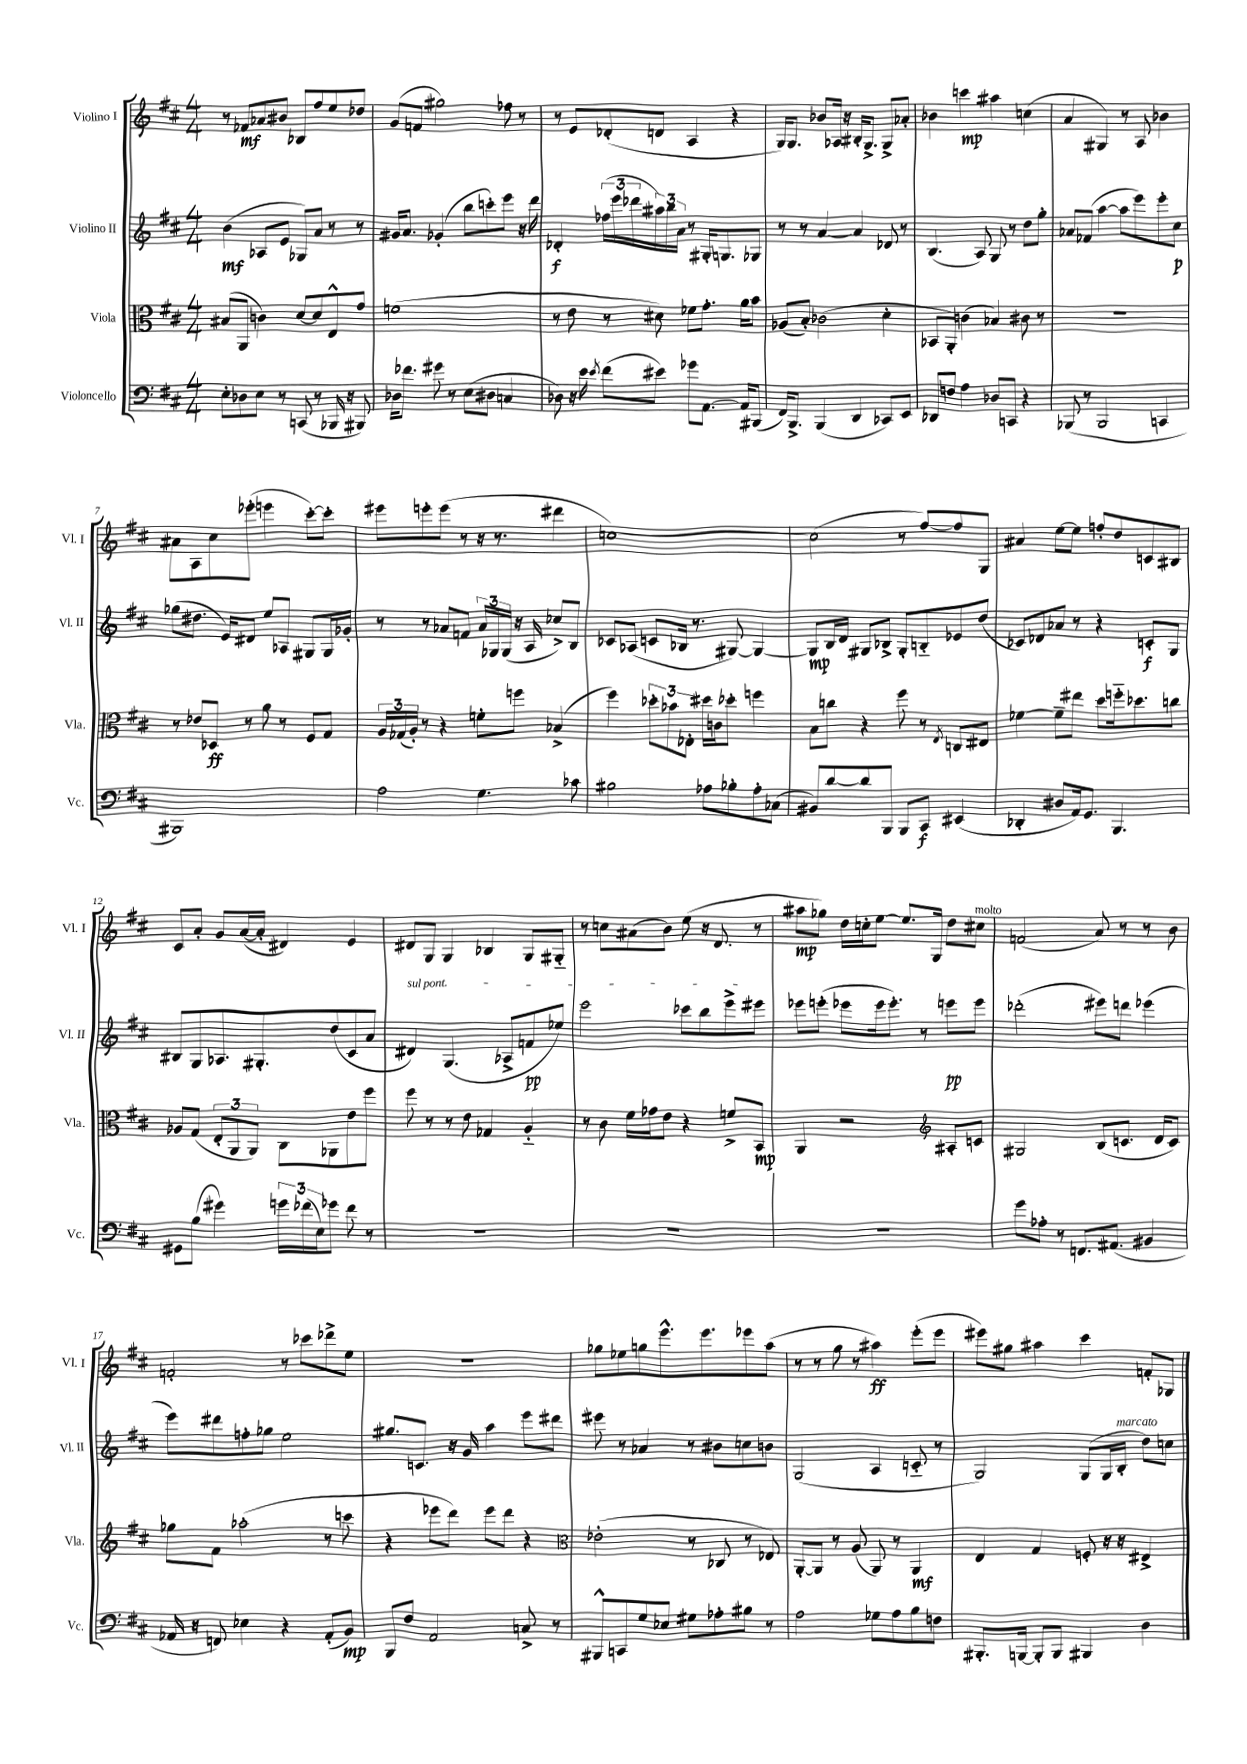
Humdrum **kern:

**kern	**dynam	**kern	**dynam	**kern	**dynam	**kern	**dynam
*part4	*part4	*part3	*part3	*part2	*part2	*part1	*part1
*staff4	*staff4	*staff3	*staff3	*staff2	*staff2	*staff1	*staff1
*I"Violoncello	*	*I"Viola	*	*I"Violino II	*	*I"Violino I	*
*I'Vc.	*	*I'Vla.	*	*I'Vl. II	*	*I'Vl. I	*
*clefF4	*	*clefC3	*	*clefG2	*	*clefG2	*
*k[f#c#]	*	*k[f#c#]	*	*k[f#c#]	*	*k[f#c#]	*
*M4/4	*	*M4/4	*	*M4/4	*	*M4/4	*
=1	=1	=1	=1	=1	=1	=1	=1
8E'\L	.	(8B#X/L	.	(4b\	mf	8r	.
8D-X\	.	8AA/J	.	.	.	8f-X/L	mf
8E\J	.	4cn\)	.	8A-X/L	.	8a-X/	.
8r	.	.	.	8e/J	.	8b#X/J	.
(8CCn/	.	[8d/L	.	8G-X/L)	.	8B-X/L	.
8r	.	8d/]	.	8a/J	.	8ff#/	.
16BBB-X/	.	8E^^/	.	8r	.	8ee/	.
16r	.	.	.	.	.	.	.
8BBB#X/)	.	8g/J	.	8r	.	8dd-X/J	.
=2	=2	=2	=2	=2	=2	=2	=2
16D-X\KL	.	(1fn	.	16g#X/KL	.	(8g/L	.
8.f-X\J	.	.	.	8.a/J	.	.	.
.	.	.	.	.	.	8fn/J	.
8g#X\	.	.	.	(4g-X'/	.	2gg#X\)	.
8r	.	.	.	.	.	.	.
(8E\L	.	.	.	8bb\L	.	.	.
8D#X\J	.	.	.	8cccn'\)	.	.	.
4Cn/	.	.	.	8eee\J	.	8ff-X\	.
.	.	.	.	16r	.	8r	.
.	.	.	.	16ddd\	.	.	.
=3	=3	=3	=3	=3	=3	=3	=3
8D-X\)	.	8r	.	4d-X'/	f	8r	.
16r	.	8e\	.	.	.	8e/L	.
16e\	.	.	.	.	.	.	.
8qe/	.	.	.	.	.	.	.
(8f#\L	.	8r	.	(24ff-X\LL	.	(8d-X'/	.
.	.	.	.	24eee\	.	.	.
.	.	.	.	24ddd-X\	.	.	.
8e#X\J)	.	8d#X\)	.	24aa#X\)	.	8dn/J	.
.	.	.	.	24bb\	.	.	.
.	.	.	.	24a\JJ	.	.	.
8g-X\L	.	8f-X\L	.	8r	.	4A/	.
[8.AA\J	.	8.g'\J	.	16G#X'/KL	.	.	.
.	.	.	.	8.Gn/	.	.	.
.	.	.	.	.	.	4r	.
16AA/KL]	.	16a\KL	.	.	.	.	.
(8BBB#X/J	.	8b\J	.	8G-X/J	.	.	.
=4	=4	=4	=4	=4	=4	=4	=4
16FF#/KL)	.	(8A-X/L	.	8r	.	16G/KL)	.
8.BBB^/J	.	.	.	.	.	8.G/J	.
.	.	8B'/J)	.	8r	.	.	.
(4BBB/	.	(2c-X\	.	[4a/	.	8b-X/L	.
.	.	.	.	.	.	16A-X/Jk	.
.	.	.	.	.	.	16r	.
4DD/	.	.	.	4a/]	.	16B#X'/KL	.
.	.	.	.	.	.	8.G^/J	.
8CC-X/L)	.	4d'\	.	8d-X/	.	8G^/L	.
8EE/J	.	.	.	8r	.	8a-X'/J	.
=5	=5	=5	=5	=5	=5	=5	=5
8DD-X/L	.	8BB-X/L	.	(4.B/	.	4b-X\	.
8Fn/J	.	8AA'/J)	.	.	.	.	.
4A\	.	(4cn\	.	.	.	4cccn\	mp
.	.	.	.	8A/)	.	.	.
8D-X/L	.	4B-X/)	.	8G/	.	4aa#X\	.
8CCn/J	.	.	.	8r	.	.	.
4r	.	8c#X\	.	8dd\L	.	(4ccn\	.
.	.	8r	.	8gg'\J	.	.	.
=6	=6	=6	=6	=6	=6	=6	=6
(8BBB-X/	.	1r	.	8a-X/L	.	4a/	.
8r	.	.	.	(8f-X/J	.	.	.
2BBB-/	.	.	.	[4aa\	.	4G#X/)	.
.	.	.	.	8aa\L]	.	8r	.
.	.	.	.	8eee\)	.	8A/	.
4CCn/	.	.	.	8eee'\	.	4b-X\	.
.	.	.	.	8cc#\J	p	.	.
!!LO:LB:g=z
=7	=7	=7	=7	=7	=7	=7	=7
1BBB#X)	.	8r	.	(8gg-X\L	.	8a#X\L	.
.	.	8e-X/L	.	8.dd#X\J	.	8A\	.
.	.	8D-X/J	ff	.	.	8cc#\	.
.	.	.	.	16e/KL)	.	.	.
.	.	8r	.	8d#X/J	.	(8eee-X'\J	.
.	.	8a\	.	8ee/L	.	4eeen\	.
.	.	8r	.	8A-X/J	.	.	.
.	.	8F#/L	.	8G#X/L	.	[8ccc#'\L)	.
.	.	8G/J	.	16G#/L	.	8ccc#'\J]	.
.	.	.	.	16g-X'/JJ	.	.	.
=8	=8	=8	=8	=8	=8	=8	=8
2A\	.	24A/LL	.	8r	.	8eee#X\L	.
.	.	(24G-X/	.	.	.	.	.
.	.	24A'/JJ)	.	.	.	.	.
.	.	8r	.	8r	.	8eeen'\	.
.	.	4r	.	8a-X/L	.	(8eee\J	.
.	.	.	.	8fn/J	.	8r	.
4.G\	.	8fn'\L	.	24a-/LL	.	16r	.
.	.	.	.	24G-X/	.	.	.
.	.	.	.	.	.	8.r	.
.	.	.	.	(24G-/JJ	.	.	.
.	.	8ffn\J	.	16r	.	.	.
.	.	.	.	16A/	.	.	.
.	.	(4B-X^/	.	8cc-X^/L)	.	4ddd#X\	.
8c-X\	.	.	.	8B/J	.	.	.
=9	=9	=9	=9	=9	=9	=9	=9
2B#X\	.	4ff#\)	.	8c-X/L	.	[1ccn)	.
.	.	.	.	(8A-X/J	.	.	.
.	.	12dd-X'\L	.	8cn/L	.	.	.
.	.	12b-X\	.	.	.	.	.
.	.	.	.	16B-X/Jk	.	.	.
.	.	12E-X'\J	.	.	.	.	.
.	.	.	.	8.r	.	.	.
8A-X\L	.	16dd#X\LL	.	.	.	.	.
.	.	16cn\J	.	.	.	.	.
8B-X'\	.	8dd-X'\J	.	[8G#X/)	.	.	.
8A-'\	.	4ffn\	.	4G#/_	.	.	.
(8C-X\J	.	.	.	.	.	.	.
=10	=10	=10	=10	=10	=10	=10	=10
8BB#X/L)	.	8B\L	.	8G#/L]	mp	(2cc\]	.
[8d/	.	8ccn\J	.	16B/L	.	.	.
.	.	.	.	16d/JJ	.	.	.
8d/]	.	4r	.	8G#X/L	.	.	.
8BBB/J	.	.	.	8B-X^/J	.	.	.
8BBB/L	.	8ff#\	.	8G#'/L	.	8r	.
8CC#/J	f	8r	.	8Bn/	.	[8ff#/L)	.
.	.	8qE/	.	.	.	.	.
(4EE#X/	.	8Cn/L	.	8e-X/	.	8ff#/]	.
.	.	8E#X/J	.	(8dd/J	.	8G/J	.
=11	=11	=11	=11	=11	=11	=11	=11
4DD-X'/	.	[4f-X\	.	8c-X/L)	.	4a#X/	.
.	.	.	.	8d-X/	.	.	.
8D#X/L	.	8f-~\L]	.	8a-X/J	.	[8ee\L	.
16AA/k)	.	8ee#X\J	.	8r	.	8ee\J]	.
8.GG/J	.	.	.	.	.	.	.
.	.	8dd\L	.	4r	.	8ffn'/L	.
4.BBB/	.	16ffn\k	.	.	.	8dd/	.
.	.	8.dd-X\	.	.	.	.	.
.	.	.	.	8cn'/L	f	8cn/	.
.	.	8ccn\J	.	8G/J	.	8B#X/J	.
!!LO:LB:g=z
=12	=12	=12	=12	=12	=12	=12	=12
8GG#X\L	.	8A-X/L	.	8B#X/L	.	8c#/L	.
(8B\J	.	(8G/J	.	8G/	.	8a'/J	.
4g#X\)	.	12E'/L	.	8.A-X/	.	8g/L	.
.	.	12AA/	.	.	.	.	.
.	.	.	.	.	.	([16a/L	.
.	.	12AA/J)	.	.	.	.	.
.	.	.	.	8.G#X'/	.	16a'/JJ]	.
24gn\LL	.	8C#\L	.	.	.	4d#X/)	.
(24f-X\	.	.	.	.	.	.	.
24E\J)	.	.	.	.	.	.	.
8g-X\J	.	8AA-X\	.	(8dd/	.	.	.
8f-\	.	8e\	.	8c#/	.	4e/	.
8r	.	8ff#\J	.	8a/J	.	.	.
=13	=13	=13	=13	=13	=13	=13	=13
!	!	!	!	!LO:TX:a:i:t=sul pont.	!	!	!
1r	.	8ff#\	.	4d#X/)	.	8d#X/L	.
.	.	8r	.	.	.	8G/J	.
.	.	8r	.	(4.G/	.	4G/	.
.	.	8e\	.	.	.	.	.
.	.	4G-X/	.	.	.	4B-X/	.
.	.	.	.	8A-X^/L	.	.	.
.	.	4A/	.	8fn/	pp	8G/L	.
.	.	.	.	8ee-X/J)	.	8G#X/J	.
=14	=14	=14	=14	=14	=14	=14	=14
1r	.	8r	.	2eee\	.	8r	.
.	.	8c#\	.	.	.	8ccn\L	.
.	.	16f#\LL	.	.	.	(8a#X\	.
.	.	16g-X\J	.	.	.	.	.
.	.	8e\J	.	.	.	8b\J)	.
.	.	4r	.	8ccc-X\L	.	(8ee\	.
.	.	.	.	8bb\	.	16r	.
.	.	.	.	.	.	8.d/	.
.	.	8fn^/L	.	8eee^\	.	.	.
.	.	8BB/J	mp	8eee#X\J	.	8r	.
=15	=15	=15	=15	=15	=15	=15	=15
1r	.	4AA/	.	8eee-X\L	.	8aa#X\L	mp
.	.	.	.	(8eeen'\J	.	8gg-X\J)	.
.	.	2r	.	8eee-X\L	.	16dd\LL	.
.	.	.	.	.	.	16ccn'\J	.
.	.	.	.	16eee-\k	.	[8ee\J	.
.	.	.	.	8.eee-'\J)	.	.	.
.	.	.	.	.	.	8.ee/L]	.
.	.	.	.	8r	.	.	.
.	.	.	.	.	.	16G/Jk	.
*	*	*clefG2	*	*	*	*	*
.	.	8A#X'/L	.	8eeen\L	pp	8dd\L	.
!	!	!	!	!	!	!LO:TX:a:i:t=molto	!
.	.	8cn/J	.	8eee\J	.	8cc#X\J	.
=16	=16	=16	=16	=16	=16	=16	=16
8g\L	.	2G#X/	.	(2ddd-X'\	.	(2fn/	.
8A-X'\J	.	.	.	.	.	.	.
8r	.	.	.	.	.	.	.
8.FFn/L	.	.	.	.	.	.	.
.	.	(8B/L	.	8eee#X\L)	.	8a/)	.
(8.AA#X/J	.	.	.	.	.	.	.
.	.	8.cn/J	.	8dddn\J	.	8r	.
4BB#X/	.	.	.	(4eee-X\	.	8r	.
.	.	16d/KL	.	.	.	.	.
.	.	8c/J)	.	.	.	8b\	.
!!LO:LB:g=z
=17	=17	=17	=17	=17	=17	=17	=17
16AA-X/	.	8gg-X\L	.	8eee\L)	.	2fn'/	.
16r	.	.	.	.	.	.	.
8FFn/)	.	8f#\J	.	8ddd#X\	.	.	.
4E-X\	.	(2aa-X'\	.	8ffn'\	.	.	.
.	.	.	.	8gg-X\J	.	.	.
4r	.	.	.	2ee\	.	8r	.
.	.	.	.	.	.	8ccc-X\L	.
(8AA-'/L	.	8r	.	.	.	8ddd-X^\	.
8BB/J)	mp	8cccn\	.	.	.	8ee\J	.
=18	=18	=18	=18	=18	=18	=18	=18
8BBB/L	.	4r	.	8.gg#X/L	.	1r	.
8F#/J	.	.	.	.	.	.	.
.	.	.	.	8.cn/J	.	.	.
2AA/	.	8eee-X\L	.	.	.	.	.
.	.	8ddd\J)	.	16r	.	.	.
.	.	.	.	16g/	.	.	.
.	.	8eee-\L	.	4aa\	.	.	.
.	.	8ddd\J	.	.	.	.	.
8Cn^/	.	4r	.	8eee\L	.	.	.
8r	.	.	.	8ddd#X\J	.	.	.
=19	=19	=19	=19	=19	=19	=19	=19
*	*	*clefC3	*	*	*	*	*
8BBB#X^^/L	.	(2e-X'\	.	8eee#X\	.	8gg-X\L	.
8CCn/	.	.	.	8r	.	8ee-X\	.
8G/	.	.	.	4a-X/	.	8ggn\	.
8E-X/J	.	.	.	.	.	8.eee^^\	.
8G#X\L	.	8r	.	8r	.	.	.
.	.	.	.	.	.	8.eee\	.
8A-X'\	.	8C-X/	.	8b#X\L	.	.	.
8B#X\J	.	8r	.	8ccn\	.	8eee-X\	.
8r	.	8E-X/)	.	8bn\J	.	(8aa\J	.
=20	=20	=20	=20	=20	=20	=20	=20
2A\	.	[8AA'/L	.	(2G/	.	8r	.
.	.	8AA/J]	.	.	.	8r	.
.	.	8r	.	.	.	8gg\	.
.	.	(8A/	.	.	.	8r	.
8G-X\L	.	8AA/)	.	4A/	.	4aa#X\)	ff
8A\	.	8r	.	.	.	.	.
8B\	.	4AA/	mf	8cn/	.	(8eee'\L	.
8Fn\J	.	.	.	8r	.	8eee\J	.
=21	=21	=21	=21	=21	=21	=21	=21
8.BBB#X'/L	.	4E/	.	2G/)	.	8eee#X\L)	.
.	.	.	.	.	.	8gg#X\J	.
[16BBBn/Jk	.	.	.	.	.	.	.
8BBB'/L]	.	4G/	.	.	.	4aa#X\	.
8BBB/J	.	.	.	.	.	.	.
4BBB#X/	.	8Fn'/	.	(8G/L	.	4ccc#\	.
.	.	16r	.	16G/L	.	.	.
!	!	!	!	!LO:TX:a:i:t=marcato	!	!	!
.	.	16r	.	16B'/JJ	.	.	.
4D\	.	4E#X^/	.	8dd\L)	.	8fn'/L	.
.	.	.	.	8ccn\J	.	8G-X/J	.
==	==	==	==	==	==	==	==
*-	*-	*-	*-	*-	*-	*-	*-
